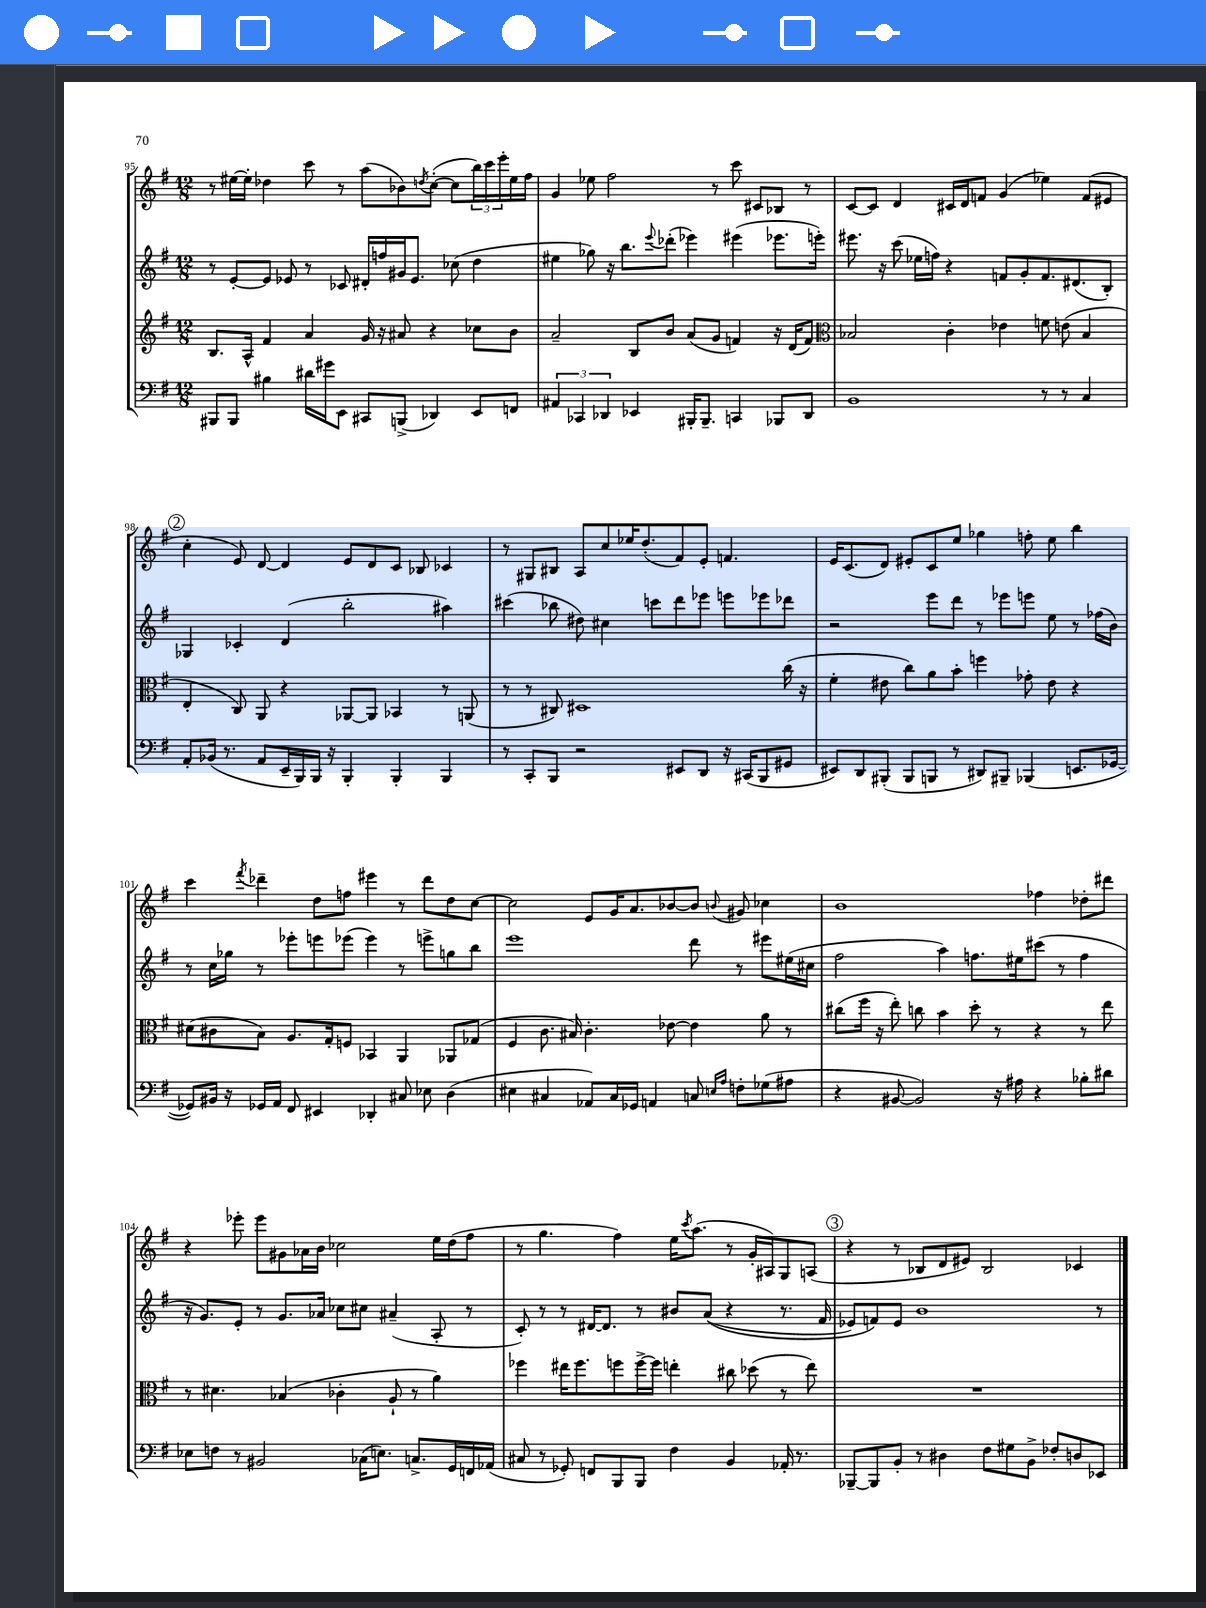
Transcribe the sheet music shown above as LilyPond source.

<<
\new StaffGroup <<
\new Staff = "s0" {
    \clef treble \key g \major \numericTimeSignature \time 12/8
    r8 eis''16~ eis''16-. des''4 c'''8 r8 a''8( bes'8) \acciaccatura { d''8 } c''8~-.( c''8 \tuplet 3/2 { b''16) c'''16 e'''16-. } eis''16 fis''16 |
    g'4 ees''8 fis''2 r8 c'''8 cis'8 bes8 r8 |
    c'8~ c'8 d'4 cis'16 d'16 f'8 g'4( ees''4) f'8( eis'8 |
    \mark \markup { \circle "2" } c''4-. e'8) d'8~ d'4 e'8 d'8 c'8 bes8 ces'4 |
    r8 gis8 bis8 a8 c''8 ees''16 d''8.-.( fis'8) e'8-. f'4. |
    e'16 c'8.( d'8) eis'8-. c'8 e''8 ges''4 f''8-. e''8 b''4 |
    c'''4 \acciaccatura { fis'''8 } des'''4-- d''8 f''8 eis'''4 r8 des'''8 d''8 c''8~ |
    c''2 e'8 g'16 a'8. bes'8~ bes'8 \appoggiatura { b'8 } gis'8 ces''4 |
    b'1 fes''4 des''8-. dis'''8 |
    r4 ees'''8-. ees'''8 gis'8 aes'16 b'16 ces''2 e''16 d''16( fis''8 |
    r8 g''4. fis''4) e''16 \acciaccatura { c'''8 } a''8.( r8 g'16-. ais16) g8 a8( |
    \mark \markup { \circle "3" } r4 r8 bes8 d'8 eis'8) bes2 ces'4 \bar "|." |
}
\new Staff = "s1" {
    \clef treble \key g \major \numericTimeSignature \time 12/8
    r8 e'8~-. e'8 ees'8 r8 ces'8 dis'16-. f''16 gis'16 ees'8. ces''8( d''4 |
    eis''4 ges''8) r16 b''8. \appoggiatura { e'''8 } des'''8-.( ees'''4) eis'''4( ees'''8. e'''16-.) |
    eis'''8. r16 c'''8( ees''16 f''16) r4 f'8 g'8-. f'8. dis'8.( b8-.) |
    \mark \markup { \circle "2" } ges4 ces'4-. d'4( b''2-. ais''4) |
    cis'''4( bes''8 dis''8) cis''4 c'''8 d'''8 ees'''8 e'''8 ees'''8 des'''8 |
    r2 e'''8 d'''8 r8 ees'''8 e'''8 e''8 r8 fes''16( b'16) |
    r8 c''16 ges''16 r8 ees'''8-. e'''8 ees'''8( ees'''4) r8 e'''8-> g''8 b''8 |
    e'''1 d'''8 r8 eis'''8 eis''16( cis''16 |
    fis''2 a''4) f''8. eis''16 cis'''8( r8 f''4 |
    r16 g'8.) e'8-. r8 g'8. aes'16 ces''8 cis''8 ais'4--( a8-. r8 |
    c'8-.) r8 r8 dis'16~ dis'8. r8 bis'8 a'8(\( r4 r8. fis'16 |
    \mark \markup { \circle "3" } ees'8) f'8\) ees'8 b'1 r8 \bar "|." |
}
\new Staff = "s2" {
    \clef treble \key g \major \numericTimeSignature \time 12/8
    b8. a16-^ fis'4 a'4 g'16 r16 ais'8 r4 ces''8 b'8 |
    a'2-- b8 b'8 a'8( g'8 f'4) r16 d'16( f'8) |
    \clef alto bes2 c'4-. ees'4 f'8 e'8( bes4 |
    \mark \markup { \circle "2" } e4-. c8) a,8 r4 aes,8~ aes,8 bes,4 r8 a,8( |
    r8 r8 cis8) dis1 c''16( r16 |
    fis'4-. eis'8 c''8) a'8 b'8-. f''4 ges'8-. eis'8 r4 |
    dis'8( cis'8 b8) a8. g16-. f8 bes,4 a,4 aes,8 ges8( |
    fis4 c'8. bis16) c'4.-. ees'8~ ees'4 a'8 r8 |
    cis''8( fis''16 r16 e''8-.) c''8 b'4 d''8-. r8 r4 r8 e''8 |
    r8 dis'4. bes4( ces'4-. a8-! r8 a'4) |
    fes''4 eis''16 fes''8. f''8 f''16~-> f''16 e''4-. cis''8 des''8( r8 e''8) |
    \mark \markup { \circle "3" } R1. \bar "|." |
}
\new Staff = "s3" {
    \clef bass \key g \major \numericTimeSignature \time 12/8
    bis,,8 bis,,8 bis4 dis'16 gis'16 e,8 cis,8 b,,8->( des,4) e,8 f,8 |
    \tuplet 3/2 { ais,4 ces,4 des,4 } ees,4 bis,,16-. bis,,8.-- c,4 bes,,8 des,8 |
    b,1 r8 r8 c4 |
    \mark \markup { \circle "2" } a,8-. bes,16( r8. a,8 e,16-- b,,16) b,,16 r16 b,,4-. b,,4-. b,,4 |
    r8 c,8-. b,,8 r2 eis,8 d,8 r16 cis,16( b,,8 gis,8 |
    eis,8) d,8 bis,,8-.( bis,,8 b,,8 r8 dis,8) bis,,8-- bes,,4( e,8. ges,16~ |
    ges,8) bis,16 r16 ges,16 a,16 fis,8 eis,4 des,4-. cis8 ees8 d4( |
    eis4 cis4 aes,8) cis16 ges,16 a,4 c8 \grace { e16 a16 } f8-. ges8( ais8 |
    r4 bis,8~ bis,2) r16 ais16 r4 bes8-. dis'8 |
    ees8 f8 r8 bis,2 ces16( e8.) c8.-> g,16 f,16 aes,16( |
    cis8 r8 ges,8-.) f,8 b,,8 b,,8 fis4 b,4 aes,16-. r8. |
    \mark \markup { \circle "3" } bes,,8~-- bes,,8 b,8-. r8 dis4 fis8 gis8 b,8-> fes8-. d8 ees,8 \bar "|." |
}
>>
>>
\layout { \context { \Score currentBarNumber = #95 } }
